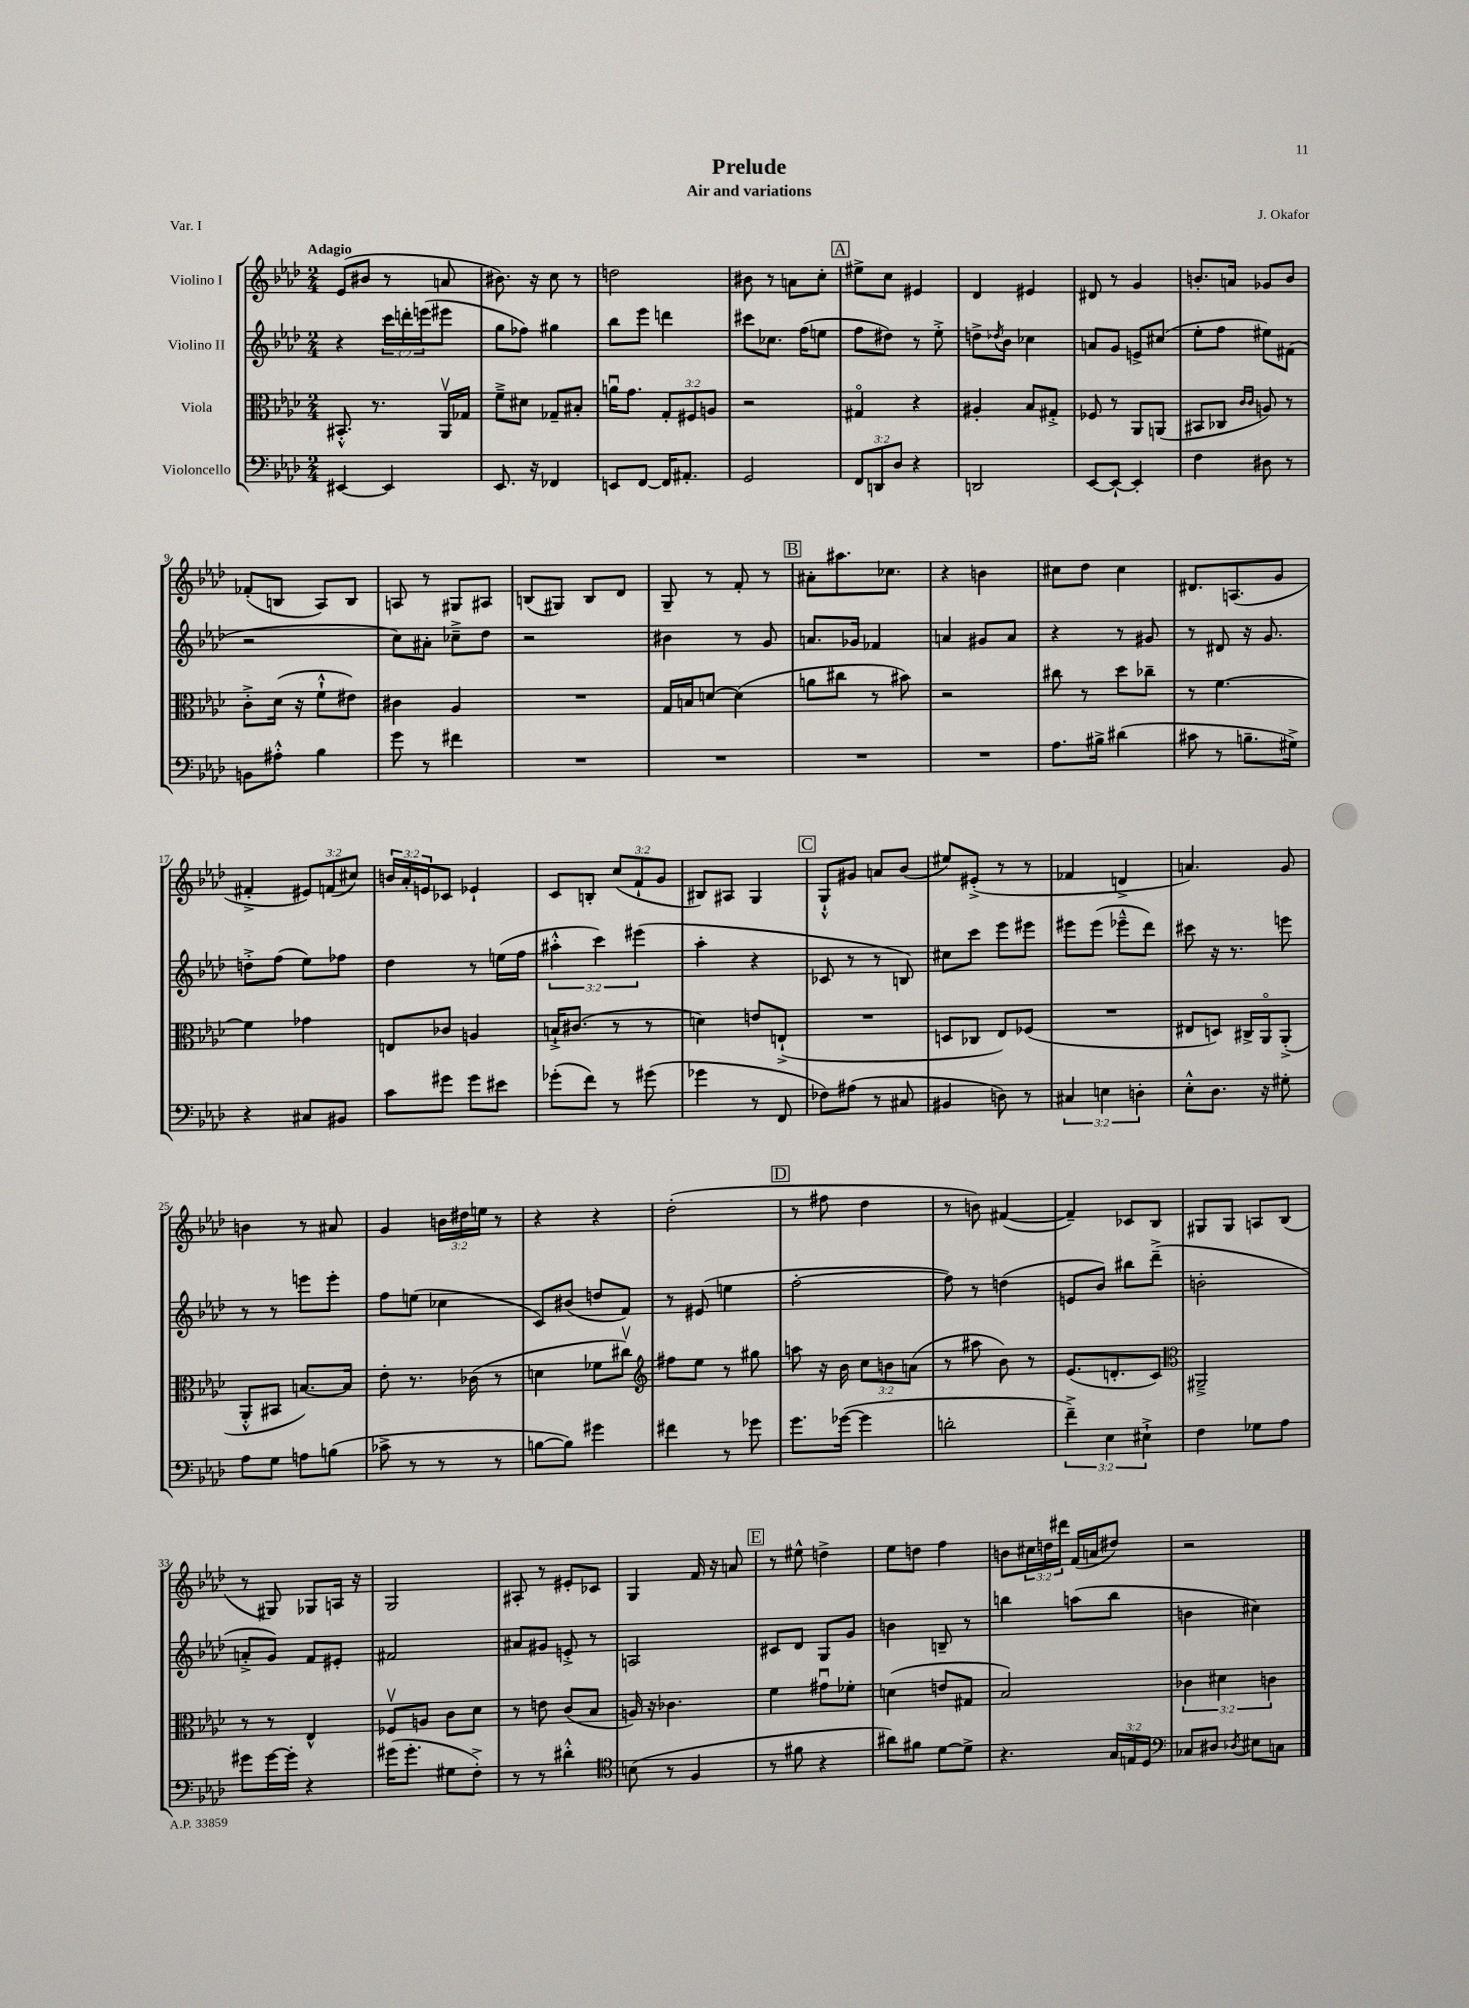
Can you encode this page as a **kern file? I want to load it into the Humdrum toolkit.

**kern	**kern	**kern	**kern
*part4	*part3	*part2	*part1
*staff4	*staff3	*staff2	*staff1
*I"Violoncello	*I"Viola	*I"Violino II	*I"Violino I
*clefF4	*clefC3	*clefG2	*clefG2
*k[b-e-a-d-]	*k[b-e-a-d-]	*k[b-e-a-d-]	*k[b-e-a-d-]
*M2/4	*M2/4	*M2/4	*M2/4
=1	=1	=1	=1
!	!	!	!LO:TX:a:B:t=Adagio
[4EE#X/	8.BB#X'^^/	4r	(8e-/L
.	.	.	8b#X/J
.	8.r	.	.
4EE#/]	.	24ccc\LL	8r
.	.	24dddn'\	.
.	.	(24eeen\J	.
.	16AA-v/LL	8eee#X\J	8an/
.	16G-X/JJ	.	.
=2	=2	=2	=2
8.EE-/	8f~^\L	8gg\L	8.b#X\)
.	8d#X\J	8ff-X\J)	.
16r	.	.	16r
4FF-X/	8G-X~/L	4gg#X\	8cc\
.	8B#X'/J	.	8r
=3	=3	=3	=3
8EEn/L	16anu\KL	8bb-\L	2ddn\
.	8.g\J	.	.
[8FF/J	.	8eee-\J	.
16FF/KL]	12G'/L	4dddn\	.
8.AA#X'/J	.	.	.
.	12F#X/	.	.
.	12An/J	.	.
=4	=4	=4	=4
2GG/	2r	8ccc#X\L	8b#X\
.	.	8.cc-X\J	8r
.	.	.	8an\L
.	.	(16ff\KL	.
.	.	8een\J	8cc'\J
!!LO:REH:place=s1:t=A
=5	=5	=5	=5
12FF/L	4G#X/	8ff\L	8ee#X^\L
12DDn/	.	.	.
.	.	8dd#X\J)	8cc\J
12D-/J	.	.	.
4r	4r	8r	4e#X/
.	.	8ee-'^\	.
=6	=6	=6	=6
2DDn/	4A#X'/	8ddn^\L	4d-/
.	.	8qdd-X/	.
.	.	8b-\J	.
.	8B-/L	4cc-X\	4e#X/
.	8G#X'^/J	.	.
=7	=7	=7	=7
[8EE-/L	8F-X/	8an/L	8d#X/
8EE-`/J_	8r	8g/J	8r
4EE-'/]	8AA-/L	8en^/L	4g/
.	(8AAn/J	(8cc#X/J	.
=8	=8	=8	=8
4F\	8BB#X/L	8ee-'\L	8.bn'/L
.	8C-X/J	8ff\J	.
.	.	.	16an/Jk
.	16qqc/LL	.	.
.	16qqc/JJ	.	.
8D#X\	8An/)	8ee#X\L)	8g-X/L
8r	8r	(8f#X\J	8b/J
!!LO:LB:g=z
=9	=9	=9	=9
8BBn\L	8c'^\L	2r	(8f-X'/L
8A#X'^^\J	(16d-\Jk	.	8Bn/J
.	16r	.	.
4B-\	8f`^^\L	.	8A-/L)
.	8e#X\J)	.	8B/J
=10	=10	=10	=10
8g\	4c#X\	8cc\L)	8An/
8r	.	8a#X'\J	8r
4f#X\	4A-/	8cc-X~^\L	8G#X/L
.	.	8dd-\J	8A#X/J
=11	=11	=11	=11
2r	2r	2r	(8Bn/L
.	.	.	8G#X/J)
.	.	.	8B/L
.	.	.	8d-/J
=12	=12	=12	=12
2r	16G/LL	4b#X\	8G~/
.	16Bn/J	.	.
.	[8dn/J	.	8r
.	(4d\]	8r	8f'/
.	.	8g/	8r
!!LO:REH:place=s1:t=B
=13	=13	=13	=13
2r	8an\L	8.an/L	8a#X'\L
.	8cc#X\J	.	8.aa#X\
.	.	16g-X/Jk	.
.	8r	4f-X/	.
.	.	.	8.cc-X\J
.	8b#X\)	.	.
=14	=14	=14	=14
2r	2r	4an/	4r
.	.	8g#X/L	4bn\
.	.	8a/J	.
=15	=15	=15	=15
8.A-\L	8cc#X\	4r	8cc#X\L
.	8r	.	8dd-\J
16B#X^\Jk	.	.	.
(4d#X\	8dd-\L	8r	4cc#\
.	8cc-X~\J	8g#X/	.
=16	=16	=16	=16
8c#X\	8r	8r	8.d#X/L
8r	[4.f\	8d#X/	.
.	.	.	(8.An/
8.Bn~\L	.	16r	.
.	.	8.g/	.
.	.	.	8g/J
16G#X^\Jk)	.	.	.
!!LO:LB:g=z
=17	=17	=17	=17
4r	4f\]	8ddn'^\L	4f#X'^/
.	.	(8ff\J	.
8C#X/L	4g-X\	8ee-\L)	12e#X/L)
.	.	.	(12fn/
8BB#X/J	.	8ff-X\J	.
.	.	.	12cc#X/J)
=18	=18	=18	=18
8c\L	8En/L	4dd-\	24bn/LL
.	.	.	24a-'/
.	.	.	24en/J
8g#X\J	8c-X/J	.	8c-X/J
8g#\L	4An/	8r	4e-X`/
8e#X\J	.	(16een\LL	.
.	.	16ff\JJ	.
=19	=19	=19	=19
(8g-X'\L	16Bn`^/KL	6aa#X'^^\	8c/L
.	(8.c#X/J	.	.
8f\J)	.	.	8Bn'/J
.	.	6ccc\)	.
8r	8r	.	(12cc/L
.	.	(6eee#X\	12f`/
(8g#X\	8r	.	.
.	.	.	12g/J
=20	=20	=20	=20
4g-X\	4dn\)	4aa-'\	8B#X/L)
.	.	.	8A#X/J
8r	8en/L	4r	4G/
8FF/	(8En`^/J	.	.
!!LO:REH:place=s1:t=C
=21	=21	=21	=21
8F-X\L)	2r	8c-X/	8G`^^/L
(8A#X\J	.	8r	8g#X/J
8r	.	8r	8an/L
8C#X/	.	8Bn/)	(8b-/J
=22	=22	=22	=22
4BB#X/	8Dn/L	8cc#X\L	8ee#X/L)
.	8C-X/J	8ccc\J	(8e#X'^/J
8Dn\)	8E-/L)	8eee-\L	8r
8r	(8F-X/J	8eee#X\J	8r
=23	=23	=23	=23
6C#X/	2r	8eee#X\L	4f-X/
.	.	(8eee#\J	.
6En\	.	.	.
.	.	8eee-X~^^\L	4dn^/
6Dn'\	.	.	.
.	.	8ddd-\J)	.
=24	=24	=24	=24
8E-'^^\L	8E#X/L	8ccc#X\	4.an/)
8.D-\J	8Dn/J)	16r	.
.	.	8.r	.
.	16C#X^/LL	.	.
16r	16AA-/J	.	.
8G#X'\	(8AA-'^/J	8eeen\	8g/
!!LO:LB:g=z
=25	=25	=25	=25
8A-\L	8AA-'^^/L	8r	4bn\
8G\J	8BB#X/J	8r	.
8An\L	[8.Bn/L)	8eeen\L	8r
(8Bn\J	.	8eee'\J	8a#X/
.	16B/Jk]	.	.
=26	=26	=26	=26
8c-X^\	8e-'\	8ff\L	4g/
8r	8.r	(8een\J	.
8r	.	4cc-X\	24bn\LL
.	.	.	24dd#X\
.	(16c-X\	.	.
.	.	.	24een\JJ
8r	8r	.	8r
=27	=27	=27	=27
[8Bn\L	4dn\	8c/L)	4r
8B\J])	.	(8b#X/J	.
4g#X\	8f-X\L	8ddn/L	4r
.	8cc#Xv\J)	8f/J)	.
=28	=28	=28	=28
*	*clefG2	*	*
4f#X\	8ff#X\L	8r	(2dd-'\
.	8ee-\J	(8e#X/	.
8r	8r	4een\	.
8g-X\	8gg#X\	.	.
!!LO:REH:place=s1:t=D
=29	=29	=29	=29
8.g\L	8aan\	[2ff'\	8r
.	16r	.	8ff#X\
([16g-X\Jk	16b-\	.	.
4g-\]	12cc\L	.	4dd-\
.	12bn\	.	.
.	(12an\J	.	.
=30	=30	=30	=30
2dn'\	8r	8ff\])	8r
.	8aa#X\	8r	8bn\)
.	8b-\)	(4ddn\	([4f#X/
.	8r	.	.
=31	=31	=31	=31
6f~^\)	(8.e-/L	8en/L	4f#~/])
.	.	8b-/J)	.
6E-\	.	.	.
.	8.dn'/	.	.
.	.	8bb#X\L	8c-X/L
6E#X`^\	.	.	.
.	8c/J)	(8ddd-~^\J	8B-/J
=32	=32	=32	=32
*	*clefC3	*	*
4F\	2AA#X~^/	2bn'\	8G#X/L
.	.	.	8G#/J
8G-X\L	.	.	8An/L
8A-\J	.	.	(8B-/J
!!LO:LB:g=z
=33	=33	=33	=33
8g#X\L	8r	8an'^/L	8r
[16g#\L	8r	8g/J)	8G#X/)
16g#'\JJ]	.	.	.
4r	4E-^^/	8f/L	8G-X/L
.	.	8e#X'/J	16An/Jk
.	.	.	16r
=34	=34	=34	=34
(16g#X\KL	8F-Xv/L	2f#X/	2G/
8.g#'\J	.	.	.
.	8An/J	.	.
8G#X\L	8c\L	.	.
8F'^\J)	8d-\J	.	.
=35	=35	=35	=35
8r	8r	8a#X/L	8A#X'/
8r	8en\	8g#X/J	8r
4d#X'^^\	(8c/L	8en'^/	8e#X'/L
.	8B-/J	8r	8c-X/J
=36	=36	=36	=36
*clefC4	*	*	*
(8Bn\	16An/)	2An/	4G/
.	16r	.	.
8r	4.c-X\	.	.
4F/	.	.	16f/
.	.	.	16r
.	.	.	8an/
!!LO:REH:place=s1:t=E
=37	=37	=37	=37
8r	4f\	8c#X/L	8r
8f#X\	.	8d-/J	8ee#X^^\
4r	8g#Xu\L	8G/L	4ddn^\
.	8f-X'\J	8g/J	.
=38	=38	=38	=38
8a#X\L)	(4dn\	4bn\	8ee-\L
8f#X\J	.	.	8ddn\J
[8d-\L	8en/L	8Bn~/	4ff\
8d-^\J]	8G#X/J	8r	.
=39	=39	=39	=39
4.r	2B-/)	4bbn\	8bn\L
.	.	.	24cc#X\L
.	.	.	24ddn\
.	.	.	24ddd#X\JJ
.	.	(8aan\L	(16f/LL
.	.	.	16an/J
24G/LL	.	8bb\J	8dd#X/J)
24En/	.	.	.
24D-/JJ	.	.	.
=40	=40	=40	=40
*clefF4	*	*	*
8C-X/L	6c-X\	4bn\	2r
8D#X/J	.	.	.
.	6d#X\	.	.
8qD-X/	.	.	.
8E#X\L	.	4cc#X\)	.
.	6cn\	.	.
8Cn\J	.	.	.
==	==	==	==
*-	*-	*-	*-
